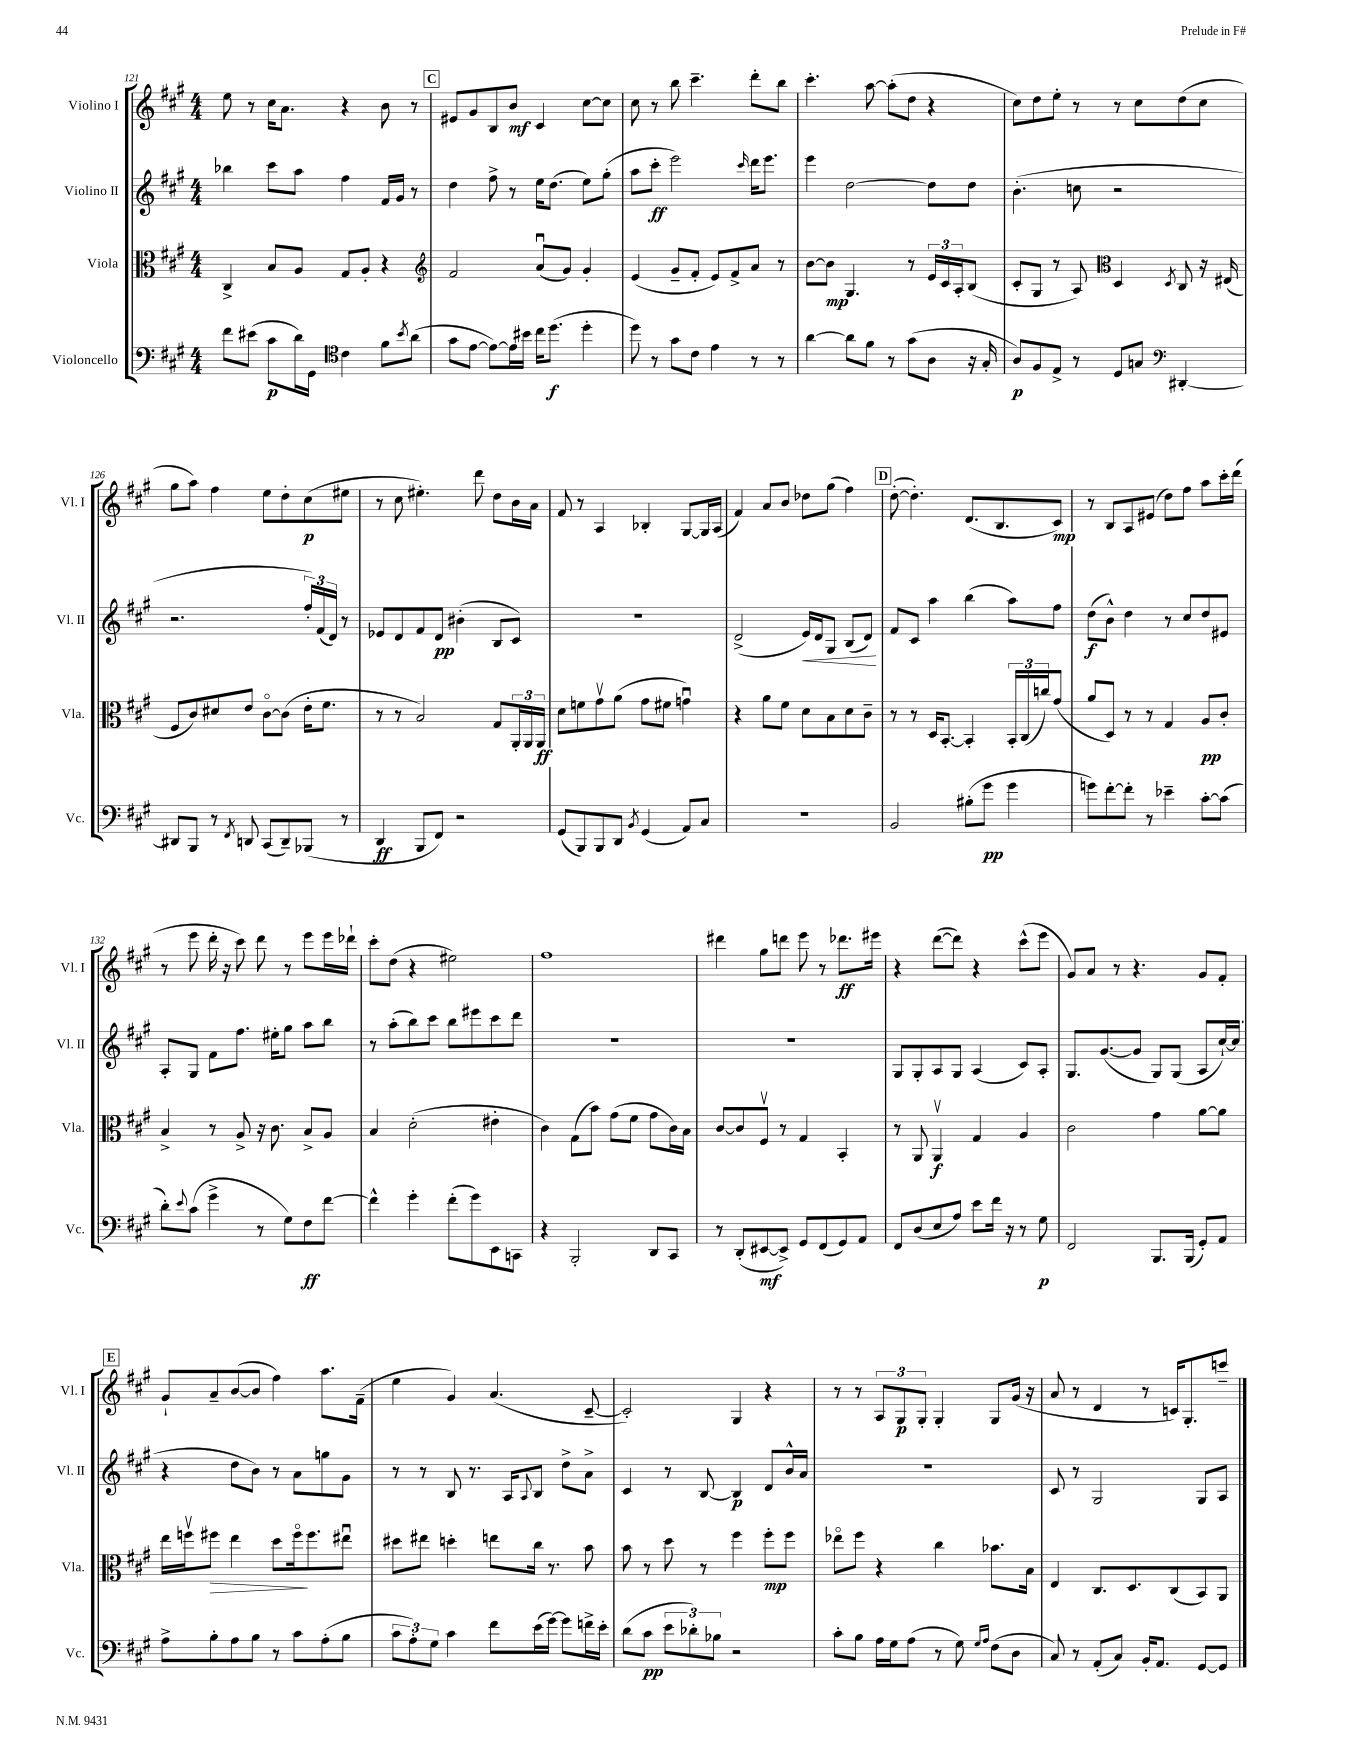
<<
\new StaffGroup <<
\new Staff = "s0" \with { instrumentName = "Violino I" shortInstrumentName = "Vl. I" } {
    \clef treble \key a \major \numericTimeSignature \time 4/4
    e''8 r8 cis''16 a'8. r4 b'8 r8 |
    \mark \markup { \box "C" } eis'8 gis'8 b8 b'8\mf cis'4 cis''8~ cis''8 |
    cis''8 r8 b''8 cis'''4.-- d'''8-. b''8 |
    cis'''4.-. a''8~ a''8-.( d''8 r4 |
    cis''8) d''8 e''8-. r8 r8 cis''8 d''8( cis''8 |
    gis''8 a''8) fis''4 e''8 d''8-. cis''8\p( eis''8 |
    r8 cis''8 eis''4.-.) d'''8 d''8 b'16 a'16 |
    fis'8 r8 a4 bes4-. gis8~ gis16 a16( |
    fis'4) a'8 b'8 des''8 gis''8( fis''4) |
    \mark \markup { \box "D" } d''8~-.( d''4.-.) d'8.( b8. cis'8\mp) |
    r8 b8 a8 eis'8( d''8) fis''8 a''8 cis'''16-. d'''16( |
    r8 e'''8 d'''16-. r16 cis'''8) d'''8 r8 e'''8 e'''16 des'''16-! |
    cis'''8-. d''8( r4 eis''2) |
    fis''1 |
    dis'''4 gis''8 d'''8 e'''8 r8 des'''8.\ff eis'''16 |
    r4 d'''8~( d'''8) r4 cis'''8-^( e'''8 |
    gis'8) a'8 r8 r4. gis'8 fis'8-. |
    \mark \markup { \box "E" } gis'8-! a'8-- b'8~( b'8 fis''4) a''8. fis'16--( |
    e''4 gis'4) a'4.( cis'8~-- |
    cis'2-.) gis4 r4 |
    r8 r8 \tuplet 3/2 { a8 gis8\p gis8-. } gis4-. gis8 gis'16( r16 |
    a'8 r8 d'4 r8 c'16) gis8.-. c'''8-- \bar "|." |
}
\new Staff = "s1" \with { instrumentName = "Violino II" shortInstrumentName = "Vl. II" } {
    \clef treble \key a \major \numericTimeSignature \time 4/4
    bes''4 cis'''8 a''8 fis''4 fis'16 gis'16 r8 |
    \mark \markup { \box "C" } d''4 fis''8-> r8 e''16 d''8.( e''8) gis''8-.( |
    a''8 cis'''8-.\ff e'''2) \grace { cis'''16 } d'''16 e'''8. |
    e'''4 d''2~ d''8 d''8 |
    b'4.-.( c''8 r2 |
    r2. \tuplet 3/2 { fis''16-.) fis'16( d'16) } r8 |
    ees'8 d'8 fis'8 d'8\pp bis'4-.( b8 cis'8) |
    R1 |
    d'2->( e'16\<) d'16 gis8 b8( d'8\!) |
    \mark \markup { \box "D" } fis'8 cis'8 a''4 b''4( a''8) fis''8 |
    d''8\f( b'8-^) d''4 r8 cis''8 d''8 eis'8 |
    a8-. gis8 fis'8 fis''8. eis''16-. gis''8 a''8 b''8 |
    r8 a''8-.( b''8) cis'''8 b''8 eis'''8 cis'''8 d'''8 |
    R1 |
    R1 |
    gis8 gis8-. a8 gis8 a4( cis'8) a8-. |
    gis8. gis'8.~( gis'8 gis8) gis8( a8 cis''16~-!) cis''16( |
    \mark \markup { \box "E" } r4 d''8 b'8) r8 a'8 g''8 gis'8 |
    r8 r8 b8 r8. a16 \appoggiatura { a8 } b8 d''8-> a'8-> |
    cis'4 r8 b8~ b4\p d'8 b'16-^ a'16 |
    R1 |
    cis'8 r8 gis2 gis8 a8 \bar "|." |
}
\new Staff = "s2" \with { instrumentName = "Viola" shortInstrumentName = "Vla." } {
    \clef alto \key a \major \numericTimeSignature \time 4/4
    cis4-> b8 a8 gis8 a8-. r4 |
    \mark \markup { \box "C" } \clef treble fis'2 a'8\downbow( gis'8) gis'4-. |
    e'4( gis'8-- fis'8-. e'8) fis'8-> a'8 r8 |
    b'8~ b'8\mp gis4. r8 \tuplet 3/2 { e'16 cis'16 a16-. } b8( |
    cis'8-. gis8 r8 a8) \clef alto d4 \acciaccatura { d8 } cis8 r16 eis16( |
    fis8 cis'8) dis'8 e'8 cis'8~\flageolet cis'8( e'16-. fis'8. |
    r8 r8 b2) gis8 \tuplet 3/2 { a,16-. a,16 a,16\ff } |
    d'8 f'8 gis'8\upbow a'8( gis'8 fis'8 g'4\downbow) |
    r4 a'8 fis'8 d'8 b8 d'8 cis'8-- |
    \mark \markup { \box "D" } r8 r8 d16 b,8.~-. b,4-. \tuplet 3/2 { b,16-. cis16( c''16) } gis'8( |
    a'8 d8) r8 r8 gis4 a8\pp cis'8-. |
    b4-> r8 a8-> r16 cis'8. b8-> a8 |
    b4 d'2-.( eis'4-. |
    cis'4) gis8( b'8) gis'8( fis'8 gis'8 cis'16) b16 |
    cis'8~ cis'8 fis8\upbow r8 gis4 b,4-. |
    r8 a,8 a,4\upbow\f gis4 a4 |
    cis'2 gis'4 a'8~ a'8 |
    \mark \markup { \box "E" } e''16 f''16\upbow fis''8\> e''4 d''8 fis''16\flageolet\! fis''8. eis''8\downbow |
    dis''8 eis''8 d''4-. e''8 cis''16 r8. b'8 |
    b'8 r8 d''8 r8 fis''4 fis''8-.\mp fis''8 |
    ees''8\flageolet fis''8 r4 cis''4 bes'8. b16 |
    e4 cis8. d8. cis8( b,8) a,8 \bar "|." |
}
\new Staff = "s3" \with { instrumentName = "Violoncello" shortInstrumentName = "Vc." } {
    \clef bass \key a \major \numericTimeSignature \time 4/4
    fis'8 eis'8( cis'8\p d'16) gis,16 \clef tenor cis'4 fis'8 \acciaccatura { b'8 } a'8( |
    \mark \markup { \box "C" } gis'8 e'8~ e'8~) e'16 bis'16 cis''16 d''8.\f( d''4-. |
    d''8) r8 gis'8 cis'8 e'4 r8 r8 |
    a'4~ a'8 fis'8 r8 gis'8( a8 r16 gis16-. |
    a8\p) fis8 e8-> r8 d8 g8 \clef bass dis,4~-. |
    dis,8 b,,8 r8 \acciaccatura { fis,8 } d,8 cis,8( d,8--) bes,,8( r8 |
    d,4\ff b,,8 fis,8) r2 |
    gis,8( b,,8) b,,8 d,8 \acciaccatura { b,8 } gis,4( a,8) cis8 |
    R1 |
    \mark \markup { \box "D" } b,2 bis8-.( gis'8\pp gis'4 |
    g'8) fis'8~-. fis'8-. r8 ees'4-- cis'8~-. cis'8( |
    d'8-.) \appoggiatura { e'8 } cis'8( gis'4-> r8 gis8) fis8\ff fis'8~ |
    fis'4-^ gis'4-. fis'8-.( gis'8) e,8 c,8 |
    r4 b,,2-. d,8 cis,8 |
    r8 d,8-.( eis,8~\mf eis,8->) gis,8 fis,8( gis,8) a,8 |
    fis,8 d8( e8 a8) e'8 fis'16 r16 r8 gis8\p |
    fis,2 b,,8. b,,16( gis,8-.) a,8 |
    \mark \markup { \box "E" } a8-> b8-. a8 b8 r8 cis'8 a8-.( b8 |
    \tuplet 3/2 { cis'8 a8-.) gis8 } cis'4 fis'8 e'16( gis'16~) gis'8 f'16-> e'16-. |
    d'8( cis'8\pp \tuplet 3/2 { e'8 des'8-.) bes8 } r2 |
    cis'8-. b8 a16 gis16 a8( r8 gis8) \grace { gis16 a16 } fis8( d8 |
    cis8) r8 a,8-.( cis8) b,16-. a,8. gis,8~ gis,8 \bar "|." |
}
>>
>>
\layout { \context { \Score currentBarNumber = #121 } }
